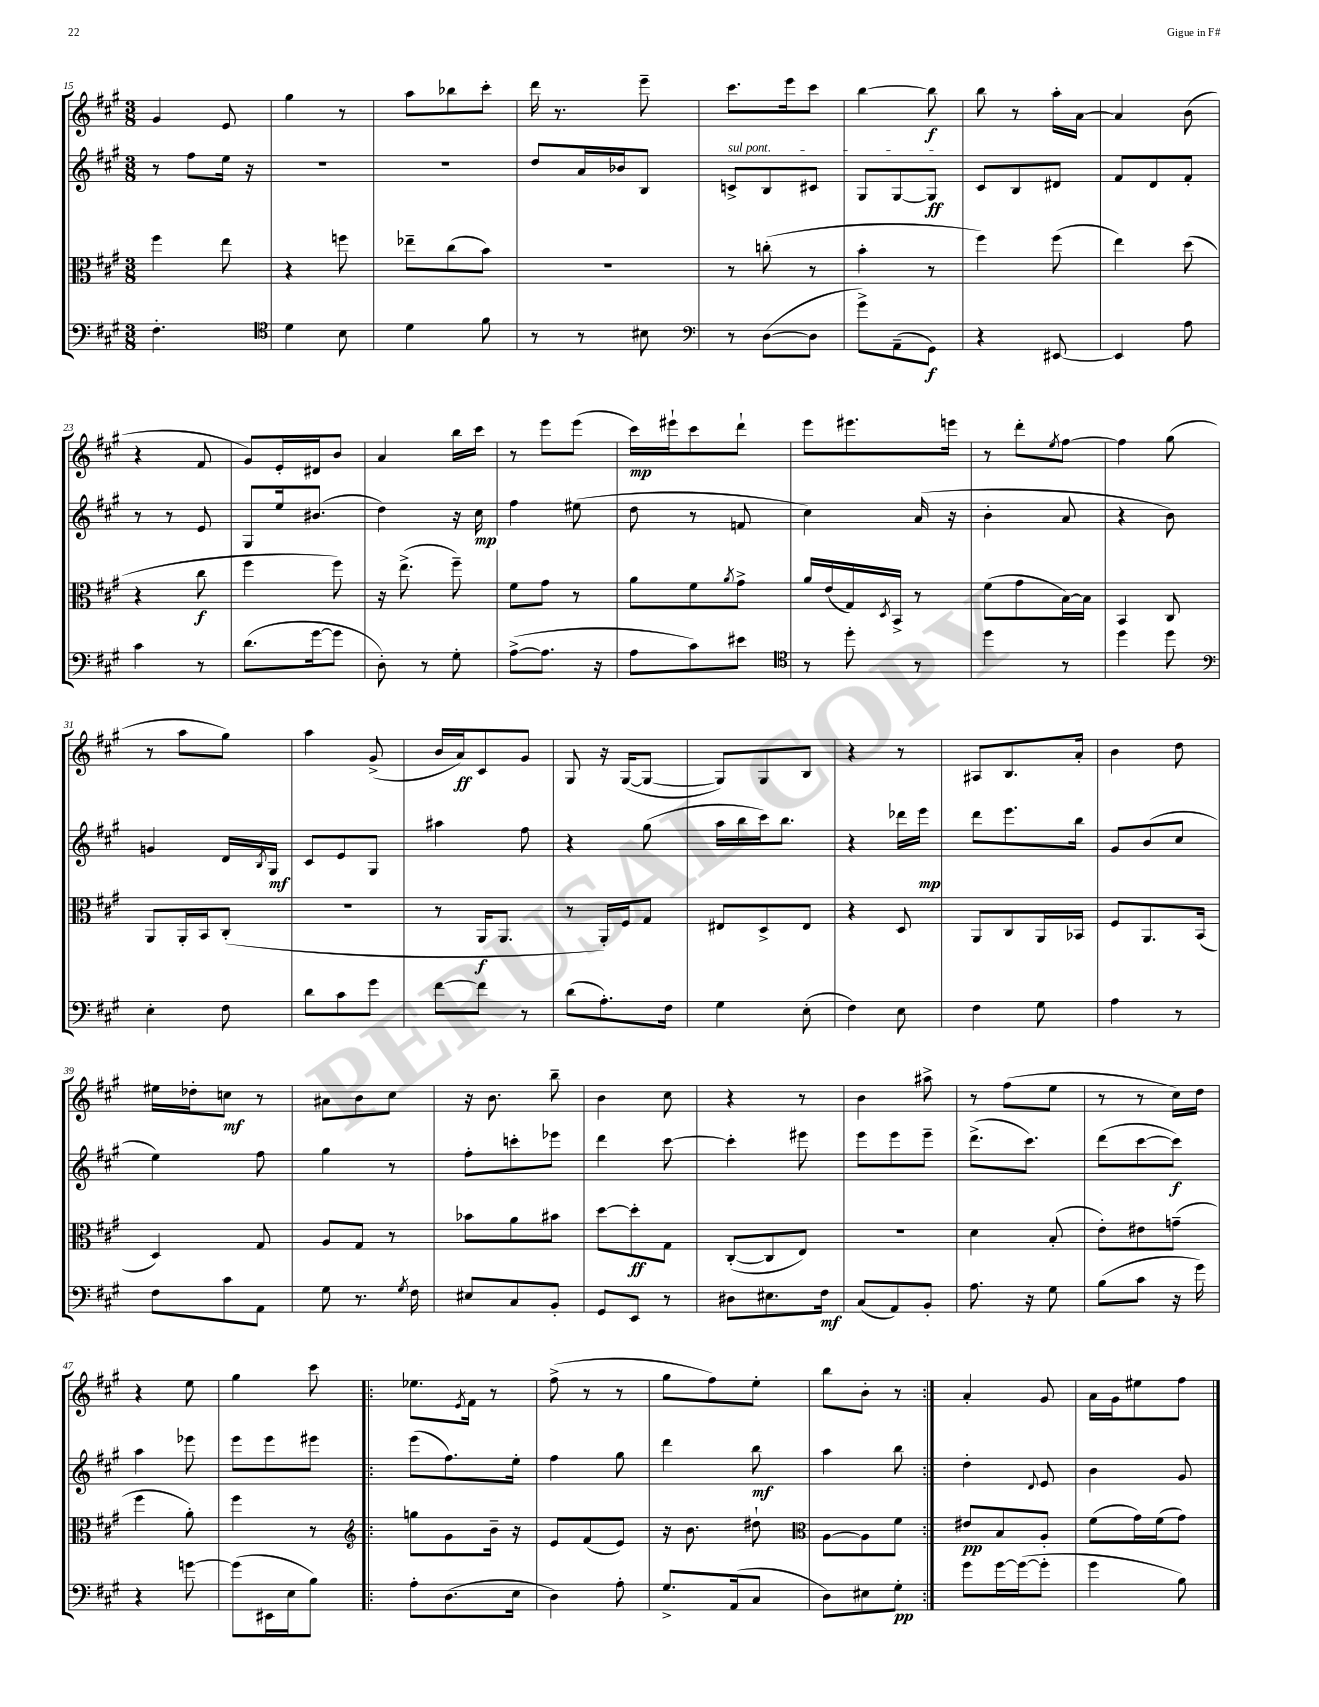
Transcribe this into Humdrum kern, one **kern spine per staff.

**kern	**dynam	**kern	**dynam	**kern	**dynam	**kern	**dynam
*part4	*part4	*part3	*part3	*part2	*part2	*part1	*part1
*staff4	*staff4	*staff3	*staff3	*staff2	*staff2	*staff1	*staff1
*clefF4	*	*clefC3	*	*clefG2	*	*clefG2	*
*k[f#c#g#]	*	*k[f#c#g#]	*	*k[f#c#g#]	*	*k[f#c#g#]	*
*M3/8	*	*M3/8	*	*M3/8	*	*M3/8	*
=15	=15	=15	=15	=15	=15	=15	=15
4.F#'\	.	4ff#\	.	8r	.	4g#/	.
.	.	.	.	8ff#\L	.	.	.
.	.	8ee\	.	16ee\Jk	.	8e/	.
.	.	.	.	16r	.	.	.
=16	=16	=16	=16	=16	=16	=16	=16
*clefC4	*	*	*	*	*	*	*
4d\	.	4r	.	4.r	.	4gg#\	.
8B\	.	8ffn\	.	.	.	8r	.
=17	=17	=17	=17	=17	=17	=17	=17
4d\	.	8ee-X~\L	.	4.r	.	8aa\L	.
.	.	(8cc#\	.	.	.	8bb-X\	.
8f#\	.	8b\J)	.	.	.	8ccc#'\J	.
=18	=18	=18	=18	=18	=18	=18	=18
8r	.	4.r	.	8dd/L	.	16ddd\	.
.	.	.	.	.	.	8.r	.
8r	.	.	.	16a/L	.	.	.
.	.	.	.	16b-X/J	.	.	.
8B#X\	.	.	.	8B/J	.	8eee~\	.
=19	=19	=19	=19	=19	=19	=19	=19
*clefF4	*	*	*	*	*	*	*
!	!	!	!	!LO:TX:a:i:t=sul pont.	!	!	!
8r	.	8r	.	8cn^/L	.	8.ccc#\L	.
([8D\L	.	(8ccn'\	.	8B/	.	.	.
.	.	.	.	.	.	16eee\k	.
8D\J]	.	8r	.	8c#X/J	.	8ccc#\J	.
=20	=20	=20	=20	=20	=20	=20	=20
8g#^\L)	.	4b'\	.	8G#/L	.	[4bb\	.
(8AA~\	.	.	.	[8G#/	.	.	.
8GG#\J)	f	8r	.	8G#/J]	ff	8bb\]	f
=21	=21	=21	=21	=21	=21	=21	=21
4r	.	4ff#\)	.	8c#/L	.	8bb\	.
.	.	.	.	8B/	.	8r	.
[8EE#X/	.	(8ff#\	.	8d#X/J	.	16aa'\LL	.
.	.	.	.	.	.	[16a\JJ	.
=22	=22	=22	=22	=22	=22	=22	=22
4EE#/]	.	4ee\)	.	8f#/L	.	4a/]	.
.	.	.	.	8d/	.	.	.
8A\	.	(8dd\	.	8f#'/J	.	(8b\	.
!!LO:LB:g=z
=23	=23	=23	=23	=23	=23	=23	=23
4c#\	.	4r	.	8r	.	4r	.
.	.	.	.	8r	.	.	.
8r	.	8cc#\	f	8e/	.	8f#/	.
=24	=24	=24	=24	=24	=24	=24	=24
(8.d\L	.	4ff#\	.	8G#/L	.	8g#/L)	.
.	.	.	.	16ee/k	.	16e'/L	.
[16g#\k	.	.	.	(8.b#X/J	.	16d#X/J	.
8g#\J]	.	8ff#\)	.	.	.	8b/J	.
=25	=25	=25	=25	=25	=25	=25	=25
8D'\)	.	16r	.	4dd\)	.	4a/	.
.	.	(8.ee^\	.	.	.	.	.
8r	.	.	.	.	.	.	.
8G#'\	.	8ff#~\)	.	16r	.	16bb\LL	.
.	.	.	.	16cc#\	mp	16ccc#\JJ	.
=26	=26	=26	=26	=26	=26	=26	=26
([8A^\L	.	8f#\L	.	4ff#\	.	8r	.
8.A\J]	.	8g#\J	.	.	.	8eee\L	.
.	.	8r	.	(8ee#X\	.	(8eee\J	.
16r	.	.	.	.	.	.	.
=27	=27	=27	=27	=27	=27	=27	=27
8A\L	.	8a\L	.	8dd\	.	16ccc#\LL)	mp
.	.	.	.	.	.	16eee#X`\J	.
8c#\)	.	8f#\	.	8r	.	8ccc#\	.
.	.	8qa/	.	.	.	.	.
8e#X\J	.	8g#^\J	.	8fn/	.	8ddd`\J	.
=28	=28	=28	=28	=28	=28	=28	=28
*clefC4	*	*	*	*	*	*	*
8r	.	16a/LL	.	4cc#\)	.	8eee\L	.
.	.	(16e/	.	.	.	.	.
8dd'\	.	16G#/)	.	.	.	8.eee#X\	.
.	.	8qD/	.	.	.	.	.
.	.	16BB^/JJ	.	.	.	.	.
8r	.	8r	.	(16a/	.	.	.
.	.	.	.	16r	.	16eeen\Jk	.
=29	=29	=29	=29	=29	=29	=29	=29
4dd\	.	(8f#\L	.	4b'\	.	8r	.
.	.	8g#\	.	.	.	8ddd'\L	.
.	.	.	.	.	.	8qee/	.
8r	.	[16B\L)	.	8a/	.	[8ff#\J	.
.	.	16B\JJ]	.	.	.	.	.
=30	=30	=30	=30	=30	=30	=30	=30
4dd\	.	4BB/	.	4r	.	4ff#\]	.
8dd\	.	8C#/	.	8b\)	.	(8gg#\	.
!!LO:LB:g=z
=31	=31	=31	=31	=31	=31	=31	=31
*clefF4	*	*	*	*	*	*	*
4E'\	.	8AA/L	.	4gn/	.	8r	.
.	.	16AA'/L	.	.	.	8aa\L	.
.	.	16BB/J	.	.	.	.	.
8F#\	.	(8C#'/J	.	16d/LL	.	8gg#\J)	.
.	.	.	.	8qB/	.	.	.
.	.	.	.	16G#/JJ	mf	.	.
=32	=32	=32	=32	=32	=32	=32	=32
8d\L	.	4.r	.	8c#/L	.	4aa\	.
8c#\	.	.	.	8e/	.	.	.
8g#\J	.	.	.	8G#/J	.	(8g#^/	.
=33	=33	=33	=33	=33	=33	=33	=33
[8f#\L	.	8r	.	4aa#X\	.	16b/LL	.
.	.	.	.	.	.	16a/J)	ff
8f#\J]	.	16AA/KL	f	.	.	8c#/	.
.	.	8.AA/J	.	.	.	.	.
8r	.	.	.	8ff#\	.	8g#/J	.
=34	=34	=34	=34	=34	=34	=34	=34
(8d\L	.	8r	.	4r	.	8G#/	.
8.A'\)	.	16AA'/LL)	.	.	.	16r	.
.	.	16F#/J	.	.	.	([16G#/KL	.
.	.	8G#/J	.	(8gg#\	.	8G#/J_	.
16F#\Jk	.	.	.	.	.	.	.
=35	=35	=35	=35	=35	=35	=35	=35
4G#\	.	8E#X/L	.	16aa\LL	.	8G#/L])	.
.	.	.	.	16bb\	.	.	.
.	.	8D^/	.	16ccc#\J)	.	8G#/	.
.	.	.	.	8.bb\J	.	.	.
(8E'\	.	8E#/J	.	.	.	8B/J	.
=36	=36	=36	=36	=36	=36	=36	=36
4F#\)	.	4r	.	4r	.	4r	.
8E\	.	8D/	.	16ddd-X\LL	.	8r	.
.	.	.	.	16eee\JJ	mp	.	.
=37	=37	=37	=37	=37	=37	=37	=37
4F#\	.	8AA/L	.	8ddd\L	.	8A#X/L	.
.	.	8C#/	.	8.eee\	.	8.B/	.
8G#\	.	16AA/L	.	.	.	.	.
.	.	16BB-X/JJ	.	16bb\Jk	.	16a'/Jk	.
=38	=38	=38	=38	=38	=38	=38	=38
4A\	.	8F#/L	.	8g#/L	.	4b\	.
.	.	8.AA/	.	(8b/	.	.	.
8r	.	.	.	8cc#/J	.	8dd\	.
.	.	(16BB/Jk	.	.	.	.	.
!!LO:LB:g=z
=39	=39	=39	=39	=39	=39	=39	=39
8F#\L	.	4D/)	.	4ee\)	.	16ee#X\LL	.
.	.	.	.	.	.	16dd-X'\J	.
8c#\	.	.	.	.	.	8ccn\J	mf
8AA\J	.	8G#/	.	8ff#\	.	8r	.
=40	=40	=40	=40	=40	=40	=40	=40
8G#\	.	8A/L	.	4gg#\	.	8a#X\L	.
8.r	.	8G#/J	.	.	.	8b\	.
.	.	8r	.	8r	.	8cc#\J	.
8qG#/	.	.	.	.	.	.	.
16F#\	.	.	.	.	.	.	.
=41	=41	=41	=41	=41	=41	=41	=41
8E#X/L	.	8b-X\L	.	8ff#'\L	.	16r	.
.	.	.	.	.	.	8.b\	.
8C#/	.	8a\	.	8cccn'\	.	.	.
8BB'/J	.	8b#X\J	.	8eee-X\J	.	8bb~\	.
=42	=42	=42	=42	=42	=42	=42	=42
8GG#/L	.	[8dd\L	.	4ddd\	.	4b\	.
8EE/J	.	8dd'\]	ff	.	.	.	.
8r	.	8G#\J	.	[8ccc#\	.	8cc#\	.
=43	=43	=43	=43	=43	=43	=43	=43
8D#X\L	.	([8C#'/L	.	4ccc#'\]	.	4r	.
8.E#X\	.	8C#/]	.	.	.	.	.
.	.	8E/J)	.	8eee#X\	.	8r	.
16F#\Jk	mf	.	.	.	.	.	.
=44	=44	=44	=44	=44	=44	=44	=44
(8C#/L	.	4.r	.	8eee\L	.	4b\	.
8AA/)	.	.	.	8eee\	.	.	.
8BB'/J	.	.	.	8eee~\J	.	8aa#X^\	.
=45	=45	=45	=45	=45	=45	=45	=45
8.A\	.	4d\	.	(8.ddd^\L	.	8r	.
.	.	.	.	.	.	(8ff#\L	.
16r	.	.	.	8.ccc#\J)	.	.	.
8G#\	.	(8B'/	.	.	.	8ee\J	.
=46	=46	=46	=46	=46	=46	=46	=46
(8B\L	.	8e'\L)	.	(8ddd\L	.	8r	.
8c#\J	.	8e#X\	.	[8ccc#\	.	8r	.
16r	.	(8gn~\J	.	8ccc#\J])	f	16cc#\LL)	.
16g#\)	.	.	.	.	.	16dd\JJ	.
!!LO:LB:g=z
=47	=47	=47	=47	=47	=47	=47	=47
4r	.	4ff#\	.	4aa\	.	4r	.
[8gn\	.	8a'\)	.	8eee-X\	.	8ee\	.
=48	=48	=48	=48	=48	=48	=48	=48
(8g\L]	.	4ff#\	.	8eee\L	.	4gg#\	.
16EE#X\L	.	.	.	8eee\	.	.	.
16E\J	.	.	.	.	.	.	.
8B\J)	.	8r	.	8eee#X\J	.	8ccc#\	.
=49!|:	=49!|:	=49!|:	=49!|:	=49!|:	=49!|:	=49!|:	=49!|:
*	*	*clefG2	*	*	*	*	*
8A'\L	.	8ggn\L	.	(8eee\L	.	8.ee-X\L	.
(8.D\	.	8g#\	.	8.ff#\)	.	.	.
.	.	.	.	.	.	8qe/	.
.	.	.	.	.	.	16f#\Jk	.
.	.	16b~\Jk	.	.	.	8r	.
16E\Jk	.	16r	.	16ee'\Jk	.	.	.
=50	=50	=50	=50	=50	=50	=50	=50
4D\)	.	8e/L	.	4ff#\	.	(8ff#^\	.
.	.	(8f#/	.	.	.	8r	.
8A'\	.	8e/J)	.	8gg#\	.	8r	.
=51	=51	=51	=51	=51	=51	=51	=51
8.G#^/L	.	16r	.	4ddd\	.	8gg#\L	.
.	.	8.b\	.	.	.	.	.
.	.	.	.	.	.	8ff#\)	.
(16AA/k	.	.	.	.	.	.	.
8C#/J	.	8dd#X`\	.	8bb\	mf	8ee'\J	.
=52	=52	=52	=52	=52	=52	=52	=52
*	*	*clefC3	*	*	*	*	*
8D\L)	.	[8A\L	.	4aa\	.	8bb\L	.
8E#X\	.	8A\]	.	.	.	8b'\J	.
8G#'\J	pp	8f#\J	.	8bb\	.	8r	.
=53:|!	=53:|!	=53:|!	=53:|!	=53:|!	=53:|!	=53:|!	=53:|!
8g#\L	.	8e#X/L	pp	4dd'\	.	4a'/	.
[16g#\L	.	8B/	.	.	.	.	.
(16g#\J_	.	.	.	.	.	.	.
.	.	.	.	8qqd/	.	.	.
8g#'\J]	.	8A'/J	.	8e/	.	8g#/	.
=54	=54	=54	=54	=54	=54	=54	=54
4g#\	.	(8f#\L	.	4b\	.	16a\LL	.
.	.	.	.	.	.	16g#\J	.
.	.	16g#\L)	.	.	.	8ee#X\	.
.	.	(16f#\J	.	.	.	.	.
8B\)	.	8g#\J)	.	8g#/	.	8ff#\J	.
==	==	==	==	==	==	==	==
*-	*-	*-	*-	*-	*-	*-	*-
